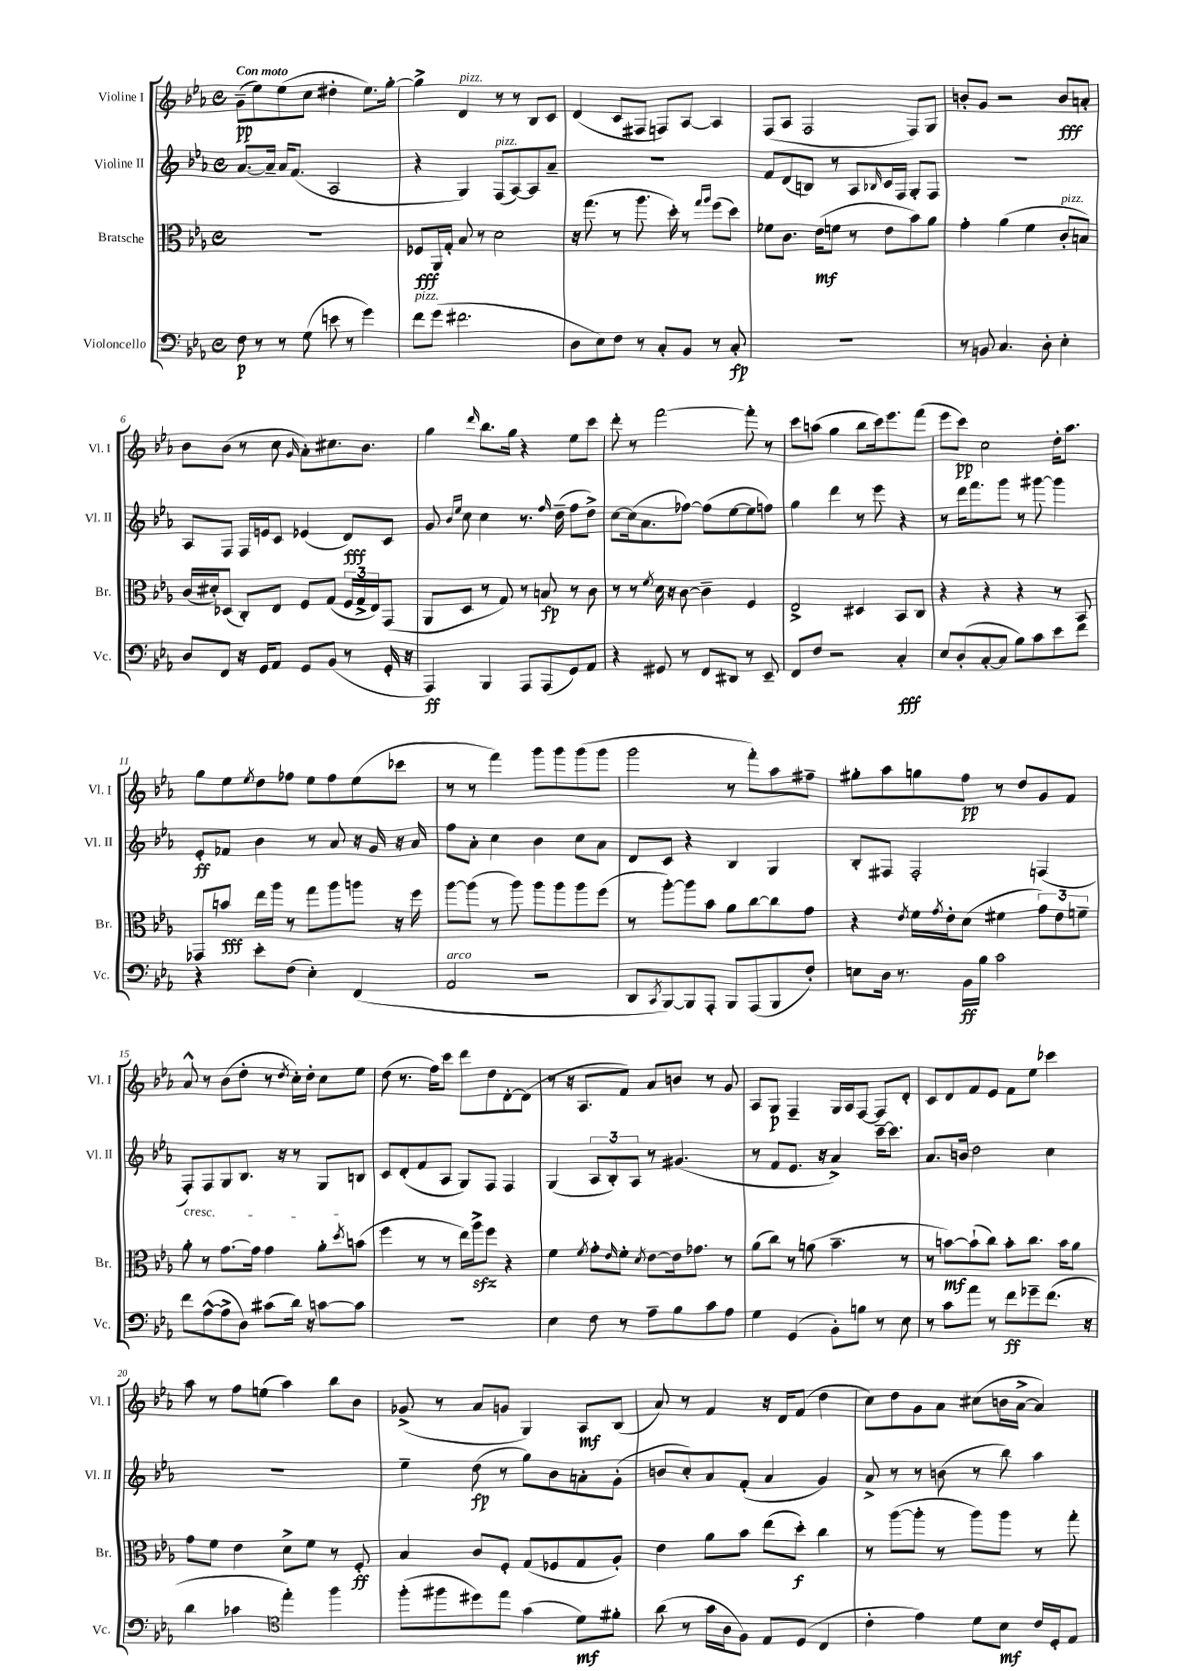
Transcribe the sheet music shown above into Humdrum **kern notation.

**kern	**kern	**kern	**kern
*staff4	*staff3	*staff2	*staff1
*clefF4	*clefC3	*clefG2	*clefG2
*k[b-e-a-]	*k[b-e-a-]	*k[b-e-a-]	*k[b-e-a-]
*M4/4	*M4/4	*M4/4	*M4/4
*met(c)	*met(c)	*met(c)	*met(c)
8F	1r	[8.a-	(8g~
8r	.	.	8ee-)
.	.	16a-~]	.
8r	.	16a-	(8ee-
.	.	(8.f	.
(8G	.	.	8cc
8e	.	2A-	4dd#'
8r	.	.	.
4g)	.	.	8.ee-)
.	.	.	[16gg'
=	=	=	=
8f	8F-	4r	4gg^]
(8g	16AA-	.	.
.	16G'	.	.
2.f#	8B-	4G)	4d
.	8r	.	.
.	2d	(8F	8r
.	.	[8A-)	8r
.	.	8A-]	8B-
.	.	8a-~	8c
=	=	=	=
8D	16r	1r	(4d
.	(8.gg	.	.
8E-)	.	.	.
8F	8r	.	8c
8r	8.aa-	.	8F#
8C'	.	.	8F)
.	16dd')	.	.
8BB-	8r	.	[8A-
.	16qqgg	.	.
.	16qqaa-	.	.
8r	(8ff	.	4A-]
8C'	8dd)	.	.
=	=	=	=
1r	8f-	8f	(8F
.	8.c	(8d	8A-
.	.	8B)	2F
.	(16e-	.	.
.	8f	8r	.
.	8r	8A-	.
.	.	16qqB-	.
.	8e-	16c	.
.	.	16F	.
.	8b-)	8G'	8F)
.	8a-	8F	8G
=	=	=	=
8r	4g'	1r	8b'
8BB	.	.	8g
4.C	(4a-	.	2r
.	4f	.	.
8D'	.	.	.
4E-'	8c'	.	8b
.	8B)	.	8a'
=	=	=	=
8D	(16c	8A-	8b-
.	16d#')	.	.
8FF	(8D-	8F	(8b-
16r	8C')	16F	8r
16GG	.	16e	.
8AA-	8E-	8c	8cc
.	.	.	16qqg
8GG	8F	(4e-	8a-')
(8BB-	(8G	.	8.cc#
8r	24F	8d)	.
.	24G^	.	.
.	.	.	8.b-
.	24E-)	.	.
16GG'	(8GG	8c	.
16r	.	.	.
=	=	=	=
4AAA-)	8AA-	8g	4gg
.	.	16qqb-	.
.	.	16qqee-	.
.	8D	8cc	.
.	.	.	16qqddd
4BBB-	8r	4cc	8.bb-
.	8G)	.	.
.	.	.	16gg
8AAA-	8r	8.r	4r
(8AAA-	8B	.	.
.	.	16qqff	.
.	.	(16dd~	.
8GG)	8r	8ff	8ee-
8AA-	8c	8dd^)	8ccc
=	=	=	=
4r	8r	[8cc	8ddd'
.	8r	(16cc]	8r
.	.	8.a-	.
.	8qf	.	.
8GG#	16d	.	[2fff
.	16r	.	.
8r	[8c	[8ff-)	.
8FF	4c~]	(8ff-]	.
8DD#	.	[8ee-	.
8r	4F	8ee-]	8fff']
8EE-~	.	8ff)	8r
=	=	=	=
8FF	2E-^	4gg	8ccc
8F	.	.	(8aa
2r	.	4ddd	4gg
.	4D#	8r	8bb-
.	.	8eee-	16ccc)
.	.	.	8.eee-
4C'	8BB-	4r	.
.	8C	.	(8fff
=	=	=	=
8E-	4r	8r	8eee-
(8D'	.	16ddd	8ccc)
.	.	8.fff	.
[8C'	4r	.	2cc
8C]	.	8ggg	.
8B-)	4r	8r	.
8c	.	[8ggg#	.
8e-	8r	4ggg#]	16dd'
.	.	.	8.aa-
8f	8BB-	.	.
=	=	=	=
4r	8GG-	8e-'	8gg
.	8b	8f-	8ee-
.	.	.	8qee-
8e-'	16ee-	4b-	8dd
.	16aa-	.	.
(8F	8r	.	8ff-
4E-')	8gg	8r	8ee-
.	8aa-	8a-	8ff-
(4FF	8aa	16r	(8ee-
.	.	16g	.
.	16r	16r	8ccc-
.	16ff	16a-	.
=	=	=	=
2AA-	[8aa-	8ff	8r
.	(8aa-]	8a-'	8r
.	8r	4cc	4fff)
.	8aa-)	.	.
2r	8aa-	4b-	8ggg
.	8aa-	.	8ggg
.	8aa-	8cc	(8ggg
.	(8ff	8a-	8ggg
=	=	=	=
8DD	8r	8d	2ggg
8qCC	.	.	.
[8BBB-)	[8aa-')	8c	.
8BBB-]	8aa-]	4r	.
8AAA-'	8b-	.	.
8BBB-	8a-	4B-	8r
(8AAA-	[8cc	.	8fff')
8BBB-	8cc]	4G	8aa-
8F')	8g	.	8ff#~
=	=	=	=
8E	4r	8B-'	8gg#'
16D	.	8F#	8aa-
8.r	.	.	.
.	8qe-	.	.
.	16f	2F#'	8gg
.	8qg	.	.
.	16e-'	.	.
16BB-	(8d	.	8ff
16B-	.	.	.
2c	4f#	.	8r
.	.	.	8dd
.	12g)	(4F	8g
.	12e-	.	.
.	.	.	8f
.	12f~	.	.
=	=	=	=
8f	8a-'	8F')	8a-^^
([8A-^^	8r	8F	8r
8A-^]	[8.g	8G	(8b-
8D)	.	8.B-	8dd'
.	16g]	.	.
(8c#	4g	.	8r
.	.	16r	.
.	.	.	8qdd
16d)	.	8r	16cc')
16r	.	.	16dd'
[8c	8a-'	8G	8cc
.	8qdd	.	.
8c]	(8b	8B	8ee-
=	=	=	=
1r	4ff	8c	(8dd
.	.	(8d'	8.r
.	8r	8f	.
.	.	.	16ff)
.	8r	8A-	8ccc
.	16ee-)	8G)	8ddd
.	16aa-^	.	.
.	8ff	8F	8dd
.	4r	4F	[8d'
.	.	.	(8d]
=	=	=	=
4E-	4f	(4G	8r
.	.	.	16r
.	.	.	8.A-
.	8qf	.	.
8F	8g'	12A-	.
.	.	12B-')	.
.	16qqe-	.	.
8r	8f'	.	8f)
.	.	12A-	.
.	8qd	.	.
8A-~	[8e-	8r	8a-
8B-	16e-]	(4.g#	8b
.	8.g-	.	.
8c	.	.	8r
8A-	8r	.	8g
=	=	=	=
4G	(8a-	8r	8A-
.	8cc)	8f	8G
(4GG	8r	8.e-	4F~
.	(8a	.	.
.	.	16r	.
8BB-')	4.b-~	4a-^)	16G
.	.	.	16A-
8B	.	.	[8F
8r	.	[16ccc~	8F]
.	.	8.ccc]	.
8E-	8r	.	8d'
=	=	=	=
8r	8r	8.a-	8c
8c	[8b)	.	8d
.	.	16b	.
8a-	(8b`]	2dd	8f
8r	8cc)	.	8e-
8f	8b'	.	8f
8g-~	8.cc	.	8ee-
(8.f	.	4cc	4ccc-
.	16b	.	.
.	8a-	.	.
16r	.	.	.
=	=	=	=
4d	8g	1r	8aa-
.	8f	.	8r
4c-	4e-	.	8ff
.	.	.	(8ee
*clefC4	*	*	*
4ee-')	8d^	.	4aa-)
.	8f	.	.
4ff	8r	.	8bb-
.	8F'	.	8b-
=	=	=	=
(8ff'	4B-	4ee-~	(8g-^
8ff#	.	.	8r
8dd#)	8c	(8dd	8a-
8ee-	8F'	8r	8g
(4g	(8G	8gg)	4G)
.	8F-	8b-	.
8d)	8G	8a'	8A-
8f#'	8A-')	(8g'	(8B-
=	=	=	=
(8a-	4e-	8b	8a-)
8r	.	8cc')	8r
16g	8a-	8a-	4f
16A-	.	.	.
8F)	8b-	(8f'	.
8E-	(8ee-	4a-	16r
.	.	.	16d
(8D	8dd')	.	(8f
4C	4cc	4g)	4dd
=	=	=	=
4c'	8r	8a-^	8cc)
.	([8aa-	8r	8dd
4e-)	8aa-']	8r	8g
.	8r	(8b	8a-
8d	8aa-)	8r	(8cc#
8B-	8aa-	8bb-)	16b
.	.	.	[16a-^
16c	8r	4aa-	4a-])
16D'	.	.	.
8E-	8gg'	.	.
==	==	==	==
*-	*-	*-	*-
